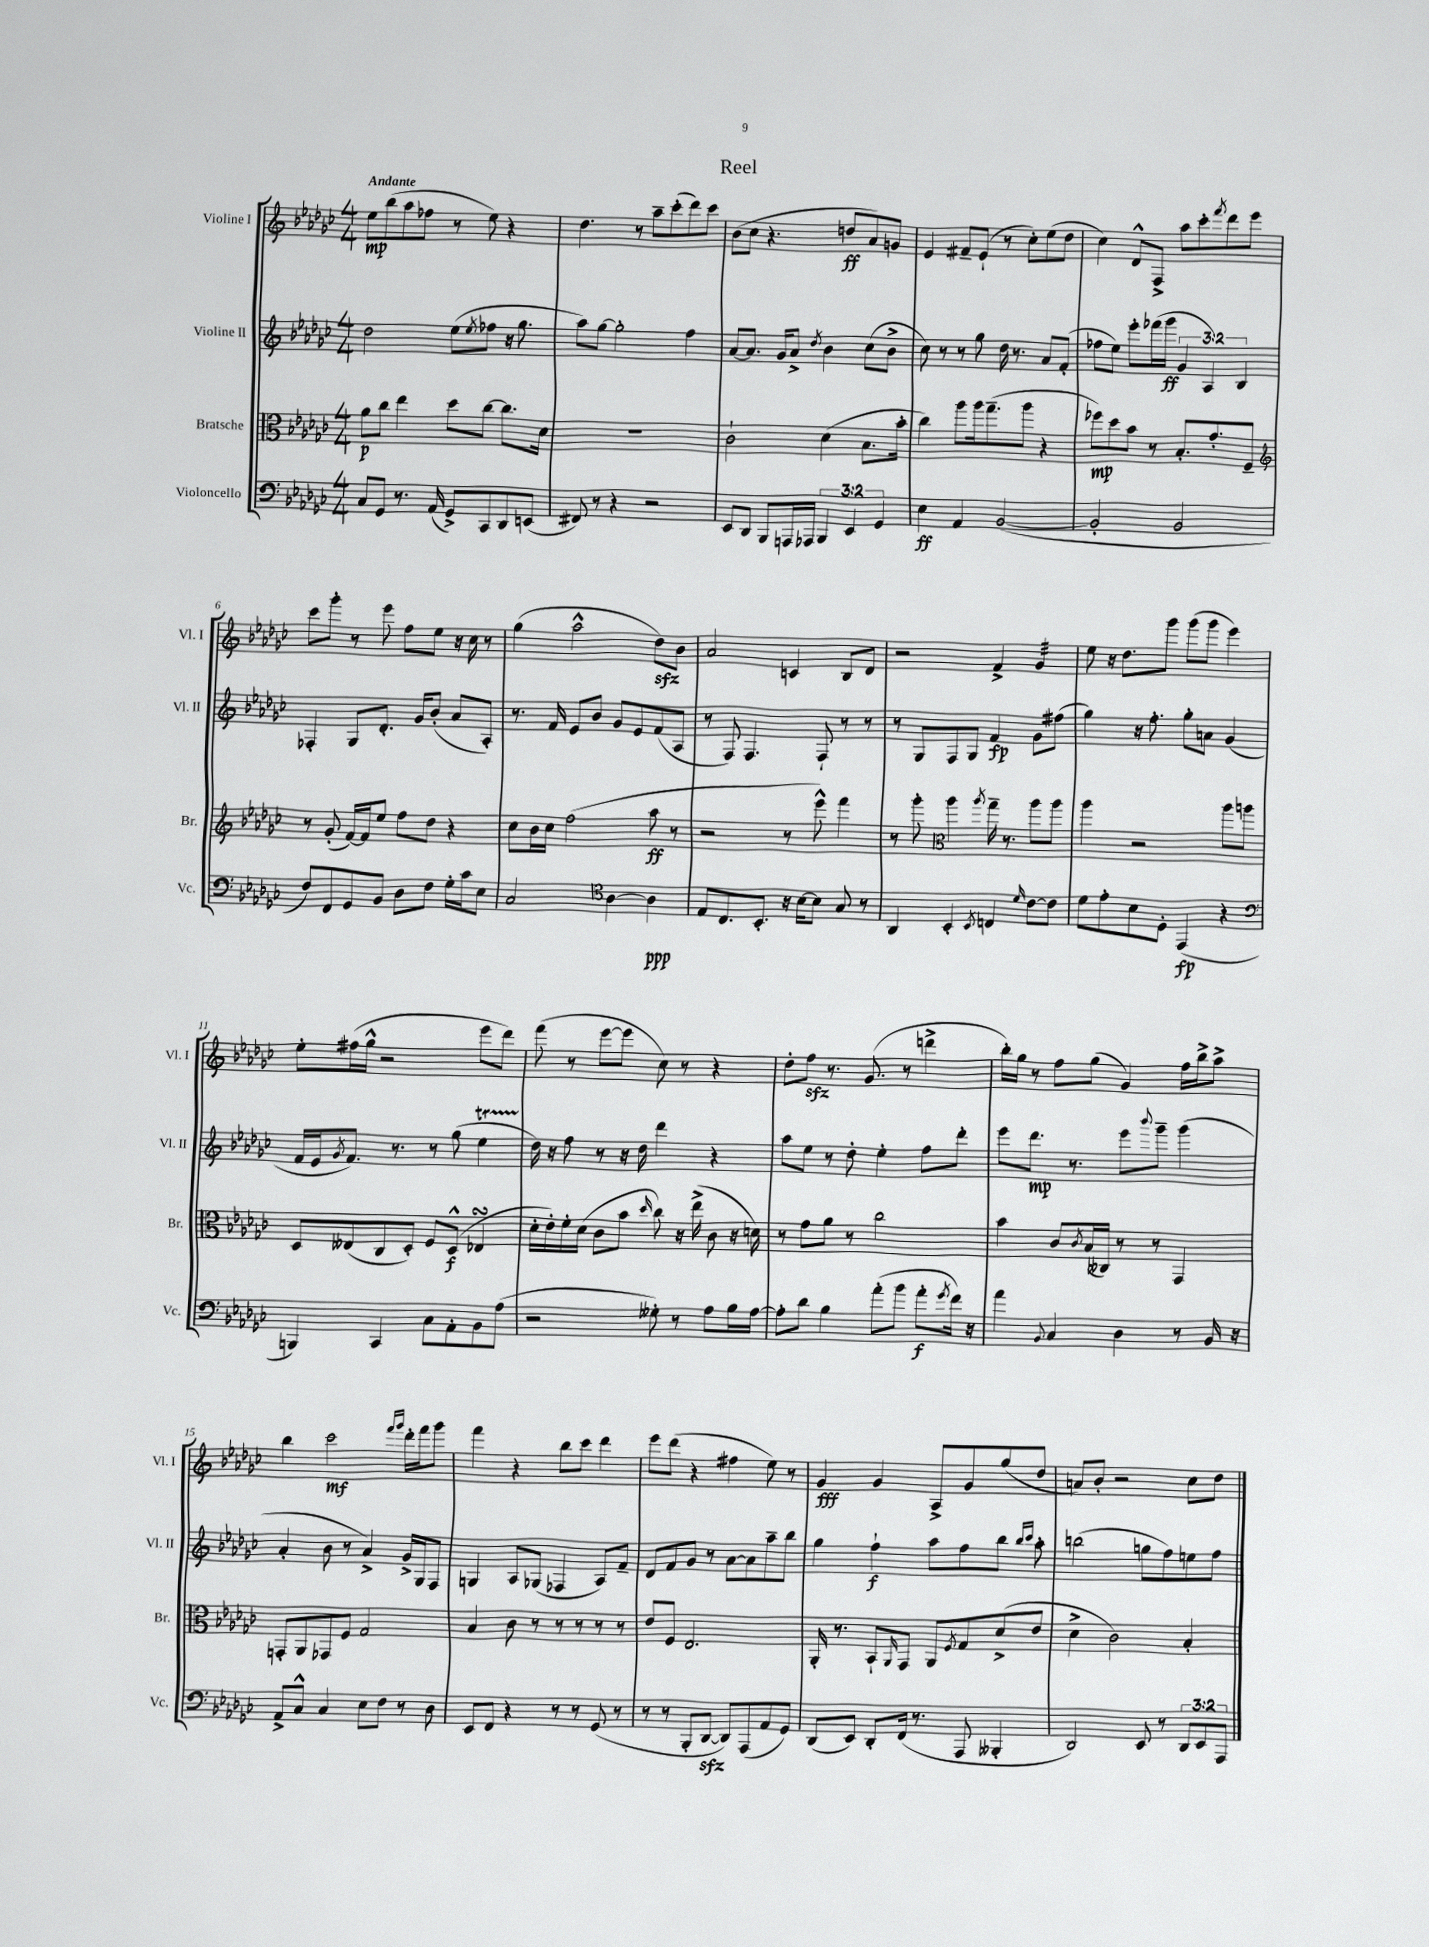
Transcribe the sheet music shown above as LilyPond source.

\header { title = "Reel" }
<<
\new StaffGroup <<
\new Staff = "s0" \with { instrumentName = "Violine I" shortInstrumentName = "Vl. I" } {
    \clef treble \key ges \major \numericTimeSignature \time 4/4 \tempo "Andante"
    ees''8\mp bes''8( aes''8 fes''8 r8 ees''8) r4 |
    des''4. r8 aes''8-- ces'''8-.( des'''8) ces'''8 |
    bes'8( ces''8 r4. d''8\ff aes'8) g'8 |
    ees'4 fis'8-- ees'8-!( r8 ces''8-.) ees''8( des''8 |
    ces''4) des'8-^ f8-> aes''8 ces'''8-. \acciaccatura { f'''8 } des'''8 ees'''8 |
    ces'''8 ges'''8-. r8 ees'''8 f''8 ees''8 r16 ces''16 r8 |
    ges''4( aes''2-^ des''8\sfz) bes'8 |
    aes'2 c'4 bes8 des'8 |
    r2 f'4-> ges'4:32 |
    ees''8 r16 des''8. ges'''8 ges'''8( ges'''8 ees'''4) |
    ees''8-. fis''16( ges''16-^ r2 ees'''8 des'''8) |
    f'''8( r8 ees'''8~ ees'''8 ces''8) r8 r4 |
    des''8-. f''8\sfz r8. ges'8.( r8 d'''4-> |
    bes''16-.) ges''16 r8 f''8 ges''8( ges'4) f''16 bes''16-> aes''8-> |
    bes''4 ces'''2\mf \grace { f'''16 ges'''16 } des'''16-. f'''16 ges'''8 |
    f'''4 r4 bes''8 ces'''8 des'''4 |
    ees'''8 des'''8( r4 fis''4 ees''8) r8 |
    ges'4\fff ges'4 aes8-> ges'8 ges''8( des''8 |
    a'8) bes'8-. r2 ces''8 des''8 \bar "|." |
}
\new Staff = "s1" \with { instrumentName = "Violine II" shortInstrumentName = "Vl. II" } {
    \clef treble \key ges \major \numericTimeSignature \time 4/4 \override Staff.TupletNumber.text = #tuplet-number::calc-fraction-text
    des''2 ees''8( \acciaccatura { ees''8 } fes''8 r16 ges''8. |
    aes''8) ges''8~ ges''2-. f''4 |
    aes'8~ aes'8. ges'16 aes'8-> \acciaccatura { des''8 } bes'4 ces''8( bes'8-> |
    ces''8) r8 r8 ges''8 des''16 r8. aes'8 f'8-.( |
    fes''8 ees''8) ees'''8-. fes'''16( ges'''16\ff \tuplet 3/2 { ges'4 aes4) bes4 } |
    fes4-. ges8 des'8.-. ges'16 bes'8-.( aes'8 aes8-.) |
    r8. f'16 ees'8 bes'8 ges'8 ees'8 f'8( aes8 |
    r8 f8) f4. f8-! r8 r8 |
    r8 ges8 f8 ges8 f'4\fp ges'8 fis''8( |
    ges''4) r16 f''8.-. ges''8-. a'8 ges'4( |
    f'16 ees'16 \acciaccatura { ges'8 } f'8.) r8. r8 ges''8( ees''4\startTrillSpan |
    des''16\stopTrillSpan) r16 f''8 r8 r16 des''16 des'''4 r4 |
    aes''8 ees''8 r8 des''8-. ees''4-. f''8 des'''8-. |
    ees'''8 des'''8.\mp r8. ees'''8 \appoggiatura { bes'''8 } ges'''8-- ges'''4( |
    aes'4-. bes'8 r8 aes'4->) ges'16-> ges16 f8 |
    g4 aes8 ges8( fes4 aes8) f'8-- |
    des'8 f'8 ges'8 r8 aes'8~ aes'8 aes''8-- bes''8 |
    ges''4 f''4-!\f aes''8 f''8 bes''8 \grace { bes''16 ces'''16 } aes''8-. |
    b''2( g''8 f''8) e''8 f''8 \bar "|." |
}
\new Staff = "s2" \with { instrumentName = "Bratsche" shortInstrumentName = "Br." } {
    \clef alto \key ges \major \numericTimeSignature \time 4/4
    aes'8\p ces''8 ees''4 des''8 ces''8~ ces''8. des'16 |
    R1 |
    ces'2-! des'4( bes8. bes'16-. |
    ces''4) aes''8 aes''16 ges''8.--( aes''8 r4 |
    fes''8\mp) des''8 bes'8 r8 bes8.-. ges'8.-. f8-- |
    \clef treble r8 ges'8-.( f'16~) f'16 ees''8 f''8 des''8 r4 |
    ces''8 bes'16 ces''16 f''2( aes''8\ff r8 |
    r2 r8 ees'''8-^) f'''4 |
    r8 ges'''8-. \clef alto aes''4 \acciaccatura { aes''8 } ges''16-- r8. aes''8 aes''8 |
    aes''4 r2 aes''8 a''8 |
    des8 eeses8( ces8 des8-.) f8 des8-^\f( ees4\turn |
    des'16-. ees'16-.) f'16-. des'16( ces'8 bes'8 \grace { des''16 } ces''8) r16 ees''16->( ces'8 r16 d'16) |
    r8 ges'8 aes'8 r8 ces''2 |
    bes'4 ces'8 \acciaccatura { ces'8 } bes16( ceses16) r8 r8 ges,4 |
    g,8-. aes,8 ges,8 f8 ges2 |
    bes4 ces'8 r8 r8 r8 r8 r8 |
    ees'8 f8 ees2. |
    aes,16-. r8. bes,8-! \grace { aes,16 } ges,8 aes,8 \acciaccatura { f8 } ges8 des'8->( ees'8 |
    des'4-> ces'2) bes4-. \bar "|." |
}
\new Staff = "s3" \with { instrumentName = "Violoncello" shortInstrumentName = "Vc." } {
    \clef bass \key ges \major \numericTimeSignature \time 4/4 \override Staff.TupletNumber.text = #tuplet-number::calc-fraction-text
    ces8 ges,8 r8. aes,16( ges,8->) ces,8 des,8 e,8( |
    fis,8) r8 r4 r2 |
    ees,8 des,8 bes,,8 a,,16 aes,,16 \tuplet 3/2 { bes,,4 ees,4 ges,4 } |
    ees4\ff aes,4 bes,2~( |
    bes,2-. bes,2 |
    f8) f,8 ges,8 bes,8 des8 f8 ges16-. ces'16 ees8 |
    ces2 \clef tenor aes4~ aes4\ppp |
    ees8 ces8. bes,8.-. r16 bes16~ bes8 ges8 r8 |
    aes,4 bes,4-. \acciaccatura { bes,8 } c4 \grace { des'16 } ces'8~ ces'8 |
    des'8 ees'8-. bes8 des8-. ees,4\fp( r4 |
    \clef bass b,,4) ces,4 ces8 aes,8-. bes,8 aes8( |
    r2 geses8-.) r8 aes8 bes16 aes16~ |
    aes8-. des'8 bes4 aes'8-.( bes'8 aes'8-.\f \acciaccatura { ges'8 } f'16) r16 |
    aes'4 \appoggiatura { bes,8 } ces4 des4 r8 bes,16 r16 |
    aes,8-> ces8-^ ces4 ees8 f8 r8 des8 |
    ees,8 f,8 r4 r8 r8 ges,8( r8 |
    r8 r8 bes,,8-. des,8~\sfz des,8) aes,,8( aes,8 ges,8) |
    des,8( ees,8) des,8-. f,16( r8. aes,,8 beses,,4-. |
    des,2) ees,8 r8 \tuplet 3/2 { des,8 ees,8 aes,,8 } \bar "|." |
}
>>
>>
